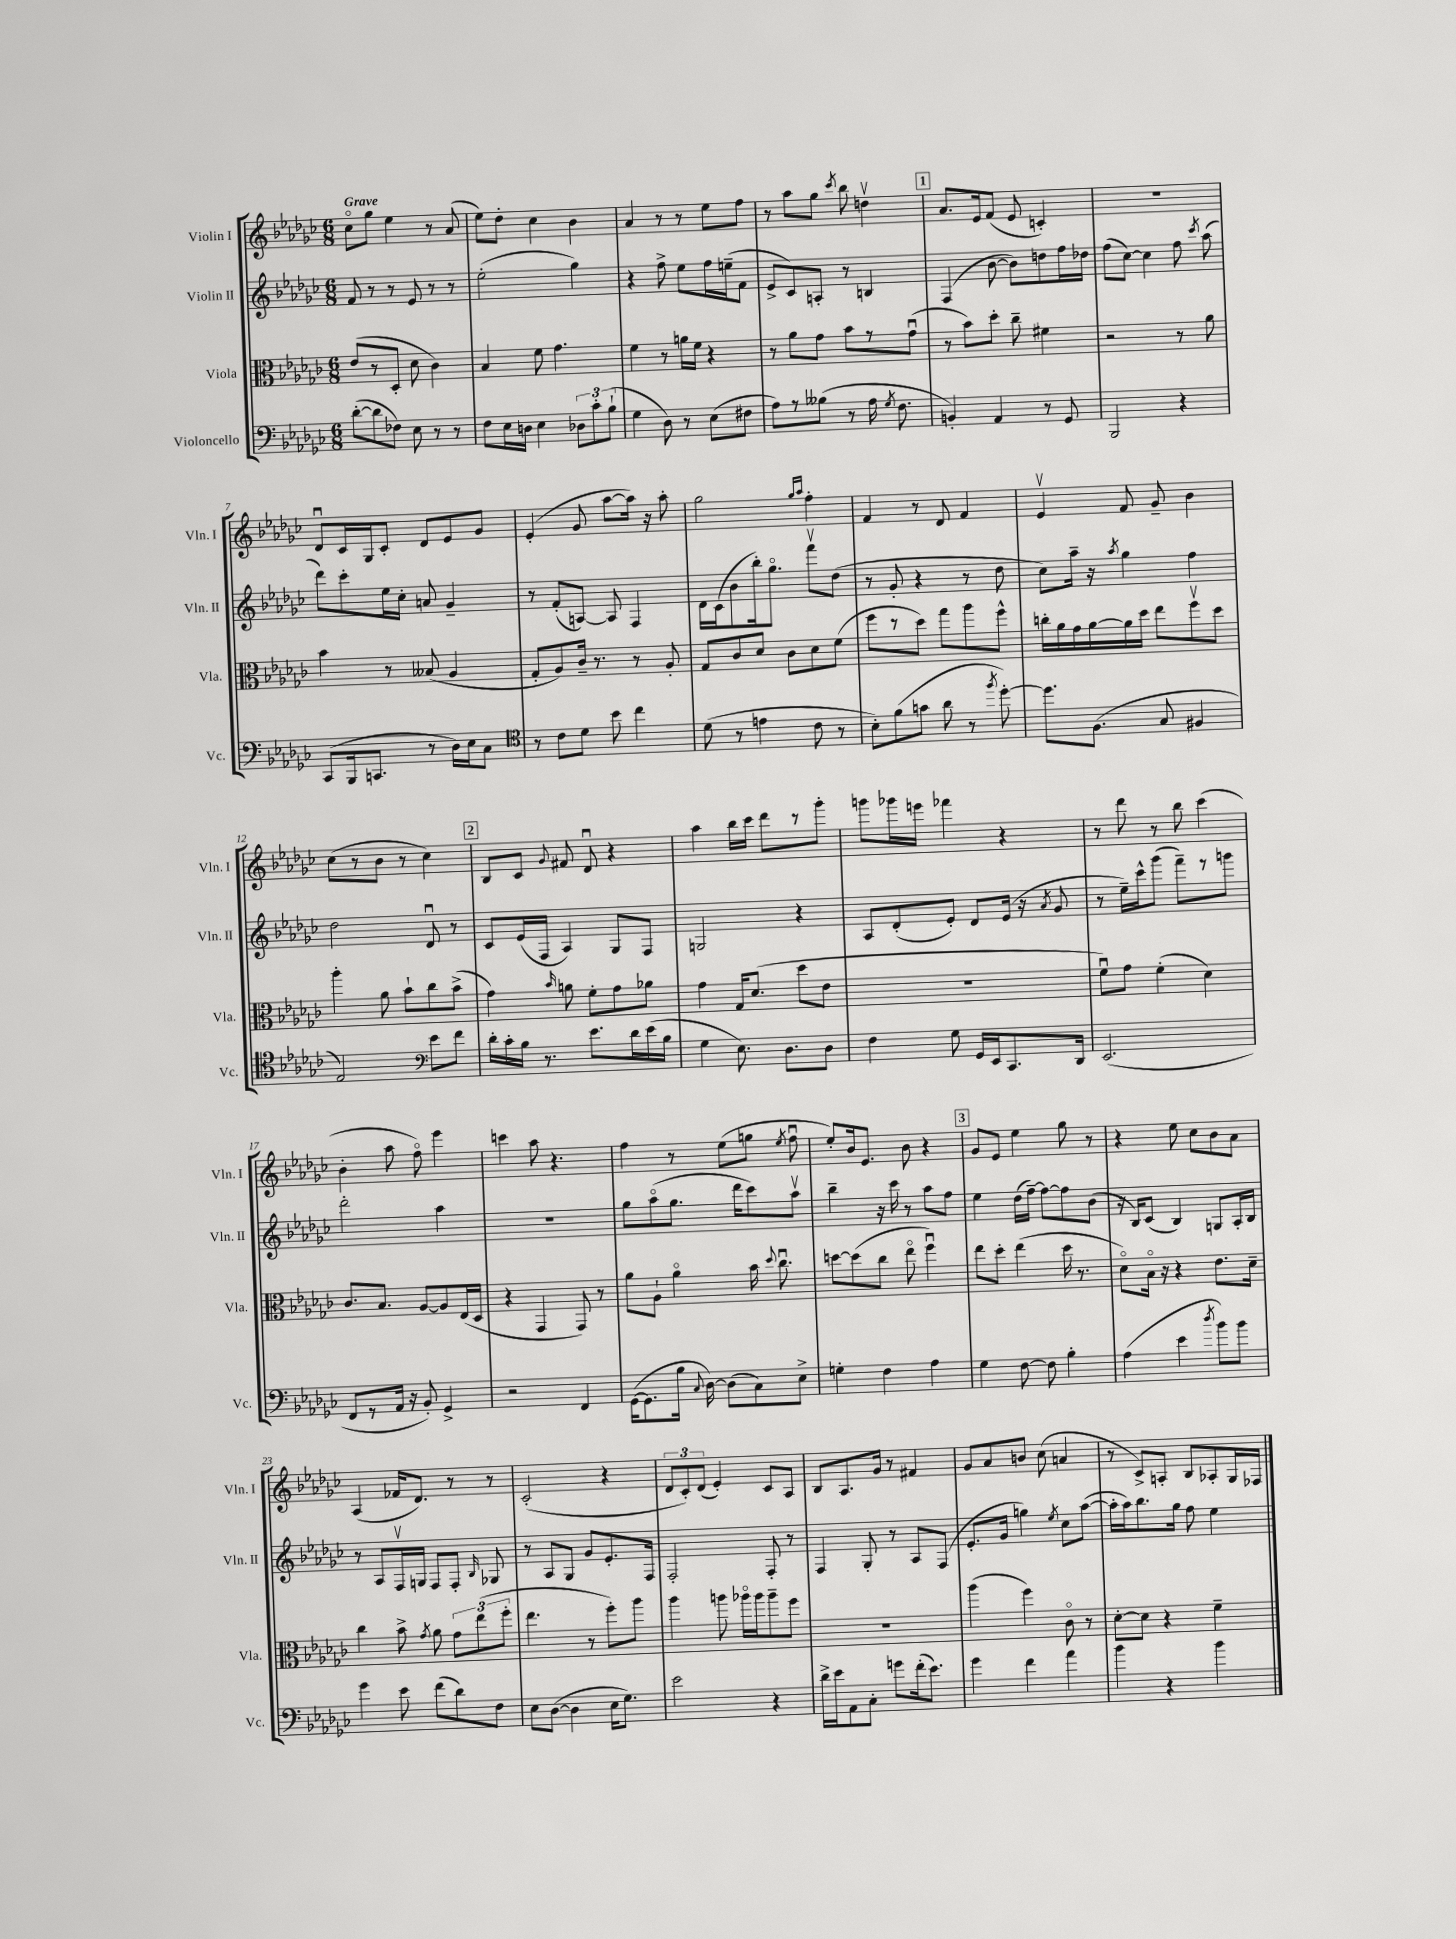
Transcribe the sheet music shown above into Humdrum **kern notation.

**kern	**kern	**kern	**kern
*staff4	*staff3	*staff2	*staff1
*clefF4	*clefC3	*clefG2	*clefG2
*k[b-e-a-d-g-c-]	*k[b-e-a-d-g-c-]	*k[b-e-a-d-g-c-]	*k[b-e-a-d-g-c-]
*M6/8	*M6/8	*M6/8	*M6/8
([8d-'\L	(8e-/L	8f/	8cc-o\L
8d-\]	8r	8r	8gg-\J
8F-\J)	8D-'/J	8r	4ee-\
8E-\	8d-\	8e-/	.
8r	4c-\)	8r	8r
8r	.	8r	(8a-/
=	=	=	=
8F\L	4B-/	(2ee-'\	8ee-\L)
16E-\L	.	.	8dd-'\J
16D\JJ	.	.	.
4E-\	8f\	.	4cc-\
.	4.g-\	.	.
12D-\L	.	4gg-\)	4b-\
12c-'\	.	.	.
(12B-`\J	.	.	.
=	=	=	=
4G-\	4f\	4r	4a-/
8D-\)	8r	8ff^\	8r
8r	16a\LL	8ee-\L	8r
.	16f\JJ	.	.
(8E-\L	4r	16ff\L	8ee-\L
.	.	(16ee~\J	.
8F#\J	.	8f\J	8ff\J
=	=	=	=
8A-\L)	8r	8e-^/L	8r
8r	8a-\L	8c-/)	8aa-\L
(8B--\J	8g-\J	8A'/J	8gg-\J
.	.	.	8qccc-/
8r	8b-\L	8r	8bb-\
16A-\	8r	4B/	4ddv\
8qG-/	.	.	.
8.F\	.	.	.
.	(8g-u\J	.	.
=	=	=	=
4BB'/)	8r	(4F/	8.a-/L
.	8b-\L)	.	.
.	.	.	16e-/k
4AA-/	8dd-'\J	[8b-\	(8f/J
.	8cc-~\	8b-\]L)	8e-/
8r	4f#\	8dd\	4c'/)
8GG-/	.	16ff\L	.
.	.	16dd-\JJ	.
=	=	=	=
2BBB-/	2r	(8ff\L	2.r
.	.	[8cc-\J)	.
.	.	4cc-\]	.
4r	8r	8ff\	.
.	.	8qccc-/	.
.	8a-\	(8aa-\	.
=	=	=	=
(8CC-/L	4b-\	8ddd-\L)	8d-u/L
16BBB-/k	.	8ccc-'\	16c-/L
8.CC/J	.	.	16G-/J
.	8r	16ee-\L	8c-'/J
.	.	16cc-'\JJ	.
8r	(8B--/	8a/	8d-/L
16D-\LL)	4A-/	4g-~/	8e-/
16E-\J	.	.	.
8C-\J	.	.	8g-/J
=	=	=	=
*clefC4	*	*	*
8r	8G-'/L	8r	(4e-'/
8c-\L	8A-/)	(8f'/L	.
8d-\J	16c-~/Jk	[8A/J)	8g-/
.	8.r	.	.
8b-\	.	8A/]	[8aa-\L
4cc-\	8r	4F/	16aa-\]Jk)
.	.	.	16r
.	8A-'/	.	8aa-'\
=	=	=	=
(8d-\	8G-/L	16d-\LL	2gg-\
.	.	(16c-\J	.
8r	8c-/	8b-\	.
4e\	8d-/J	16bb-'\k)	.
.	.	8.gg-o\J	.
.	8c-\L	.	.
.	.	.	16qqgg-/LL
.	.	.	16qqaa-/JJ
8c-\	8d-\	8fffv\L	4ff'\
8r	(8f\J	(8dd-\J	.
=	=	=	=
8B-'\L)	8ff\L	8r	4f/
(8f\	8r	8g-'/	.
8g\J	8dd-\J)	4r	8r
8a-\	8gg-\L	.	8d-/
8r	8aa-\	8r	4f/
8qff/	.	.	.
[8dd-'\)	8ff^^\J	8dd-\	.
=	=	=	=
8.dd-\]L	16cc'\LL	8cc-\L)	4e-v/
.	16a-\	.	.
.	16g-\	16aa-~\Jk	.
(8.F\J	[16a-\	16r	.
.	.	8qaa-/	.
.	16a-\]	4gg-\	8f/
.	16dd-\JJ	.	.
8G-/	8ee-\L	.	8g-~/
4F#/	8ffv\	4ff\	4b-\
.	8dd-\J	.	.
=	=	=	=
2E-/)	4aa-'\	2dd-\	(8cc-\L
.	.	.	8r
.	8a-\	.	8b-\J
.	8b-`\L	.	8r
*clefF4	*	*	*
8e-\L	8cc-\	8d-u/	4cc-\)
8f\J	(8b-^\J	8r	.
=	=	=	=
16d-'\LL	4g-\)	8c-/L	8B-/L
16c-'\	.	.	.
16B-\JJ	.	(16e-/L	8c-/J
8.r	.	16F/JJ	.
.	16qqb-/	.	8qqg-/
.	8a\	4A-/)	8f#/
8.e-\L	8f'\L	.	8d-u/
.	8g-\	8G-/L	4r
16d-\L	.	.	.
(16e-\	8a-\J	8F/J	.
16B-\JJ	.	.	.
=	=	=	=
4G-\	4g-\	2G/	4aa-\
8.E-\)	16G-/LK	.	16bb-\LL
.	(8.d-/J	.	16ccc-\JJ
.	.	.	8ddd-\L
8.D-\L	.	.	.
.	8dd-\L	4r	8r
8D-\J	8e-\J	.	8ggg-'\J
=	=	=	=
4F\	2.r	8A-/L	8ggg\L
.	.	(8d-'/	16ggg-\L
.	.	.	16eee\JJ
8G-\	.	8e-'/J)	4fff-\
16GG-/LL	.	8d-/L	.
16EE-/J	.	.	.
8.CC-/	.	(16e-/Jk	4r
.	.	16r	.
.	.	8qa-/	.
.	.	8g-/	.
16DD-/Jk	.	.	.
=	=	=	=
(2.EE-/	8fu\L)	8r	8r
.	8g-\J	16ee-~\LL)	8ddd-\
.	.	16ccc-^^\J	.
.	(4f'\	(8ggg-\J	8r
.	.	8fff~\L)	8bb-\
.	4d-\)	8r	(4ccc-\
.	.	8ggg\J	.
=	=	=	=
8FF/L	8.c-/L	2ddd-'\	4b-'\
8r	.	.	.
.	8.B-/J	.	.
16AA-/Jk	.	.	8aa-\
16r	.	.	.
8BB-'/)	[8A-/L	.	8ffo\)
4GG-^/	8A-/]	4aa-\	4eee-\
.	(16E-/L	.	.
.	16D-/JJ	.	.
=	=	=	=
2r	4r	2.r	4ccc\
.	4GG-/	.	8aa-\
.	.	.	4.r
4FF/	8GG-/)	.	.
.	8r	.	.
=	=	=	=
([16GG-\LK	8a-\L	8gg-\L	4ff\
8.GG-\]	.	.	.
.	8A-`\J	(8aa-o\	.
16B-\Jk	4a-o\	8.gg-\J	8r
8qqC-/	.	.	.
[16D-\)	.	.	.
(8D-\]L	.	.	(8ee-\L
.	.	16ddd-\LK	.
8C-\)	16b-\	8ccc-\)	8gg\J
.	8qqdd-/	.	.
.	8.cc-u\	.	.
.	.	.	8qee-/
8E-^\J	.	8aa-v\J	8ffu\
=	=	=	=
4G'\	[8dd\L	4bb-~\	8ee-'/L)
.	(8dd\]	.	16b-/k
.	.	.	8.e-/J
4F\	8cc-\J	16r	.
.	.	16ccc-\	.
.	8ee-o\	8r	8b-\
4A-\	4ffu\)	8aa-\L	4r
.	.	8ff\J	.
=	=	=	=
4G-\	8ee-\L	4ee-\	8g-/L
.	8dd-'\J	.	8e-/J
[8F\	(4ee-\	(16dd-\LL	4ee-\
.	.	[16ff~\JJ)	.
8F\]	.	8ff\_L	.
4B-'\	16dd-\	8ff\]	8gg-\
.	8.r	.	.
.	.	(8b-\J	8r
=	=	=	=
(4A-\	8d-o\L)	16r	4r
.	.	16B-/LK)	.
.	16B-o\Jk	(8c-/J	.
.	16r	.	.
4e-\	4r	4B-/)	8ee-\
.	.	.	8cc-\L
8qdd-/	.	.	.
8b-\L)	8.e-\L	8G/L	8b-\
8b-\J	.	16A-'/L	8a-\J
.	16d-~\Jk	16B-/JJ	.
=	=	=	=
4g-\	4cc-\	8r	(4A-/
.	.	8A-/L	.
8e-\	8b-^\	16Fv/L	16f-/LK
.	.	16G/JJ	8.d-/J)
.	8qg-/	.	.
(8f\L	8a-\	8F/L	.
8d-\)	12g-\L	8F'/J	8r
.	(12ee-\	.	.
.	.	16qqB-/	.
8F\J	.	8G-/	8r
.	12ff'\J	.	.
=	=	=	=
8E-\L	4.ee-\	8r	(2c-'/
([8D-\J	.	8A-/L	.
4D-\]	.	8G-/J	.
.	8r	8g-/L	.
16E-\LK	8ff'\L)	8.e-'/	4r
8.G-\J)	.	.	.
.	8aa-\J	.	.
.	.	16F/Jk	.
=	=	=	=
2e-\	4aa-\	2F'/	12d-/L
.	.	.	12c-'/)
.	.	.	(12d-/J
.	8aa\	.	4e-'/)
.	16aa-o\LL	.	.
.	16aa-\J	.	.
4r	8aa-~\	8F'/	8c-/L
.	8ff\J	8r	8A-/J
=	=	=	=
16d-^\LL	2.r	4F/	8B-/L
16e-\J	.	.	.
8AA-\	.	.	8.A-/
8C-'\J	.	8G-'/	.
.	.	.	16g-/Jk
8g\L	.	8r	8r
(16f'\k	.	8A-/L	4f#/
8.e-\J)	.	.	.
.	.	(8F/J	.
=	=	=	=
4g-\	(4aa-\	8.e-'/L	8g-/L
.	.	.	8a-/
.	.	16g-/Jk	.
4f\	4ff\)	4gg\)	8b/J
.	.	.	(8cc-\
.	.	8qee-/	.
4a-\	8c-o\	8cc-\L	4a/
.	8r	([8aa-\J	.
=	=	=	=
4b-\	[8d-'\L	16aa-'\]LL	8r
.	.	16aa-\J)	.
.	8d-\]J	8.bb-\	8c-^/L)
4r	4r	.	8A'/J
.	.	16gg-\Jk	.
.	.	8ff\	8B-/L
4b-\	4f~\	4ee-\	8A-'/
.	.	.	16G-/L
.	.	.	16F-/JJ
==	==	==	==
*-	*-	*-	*-
